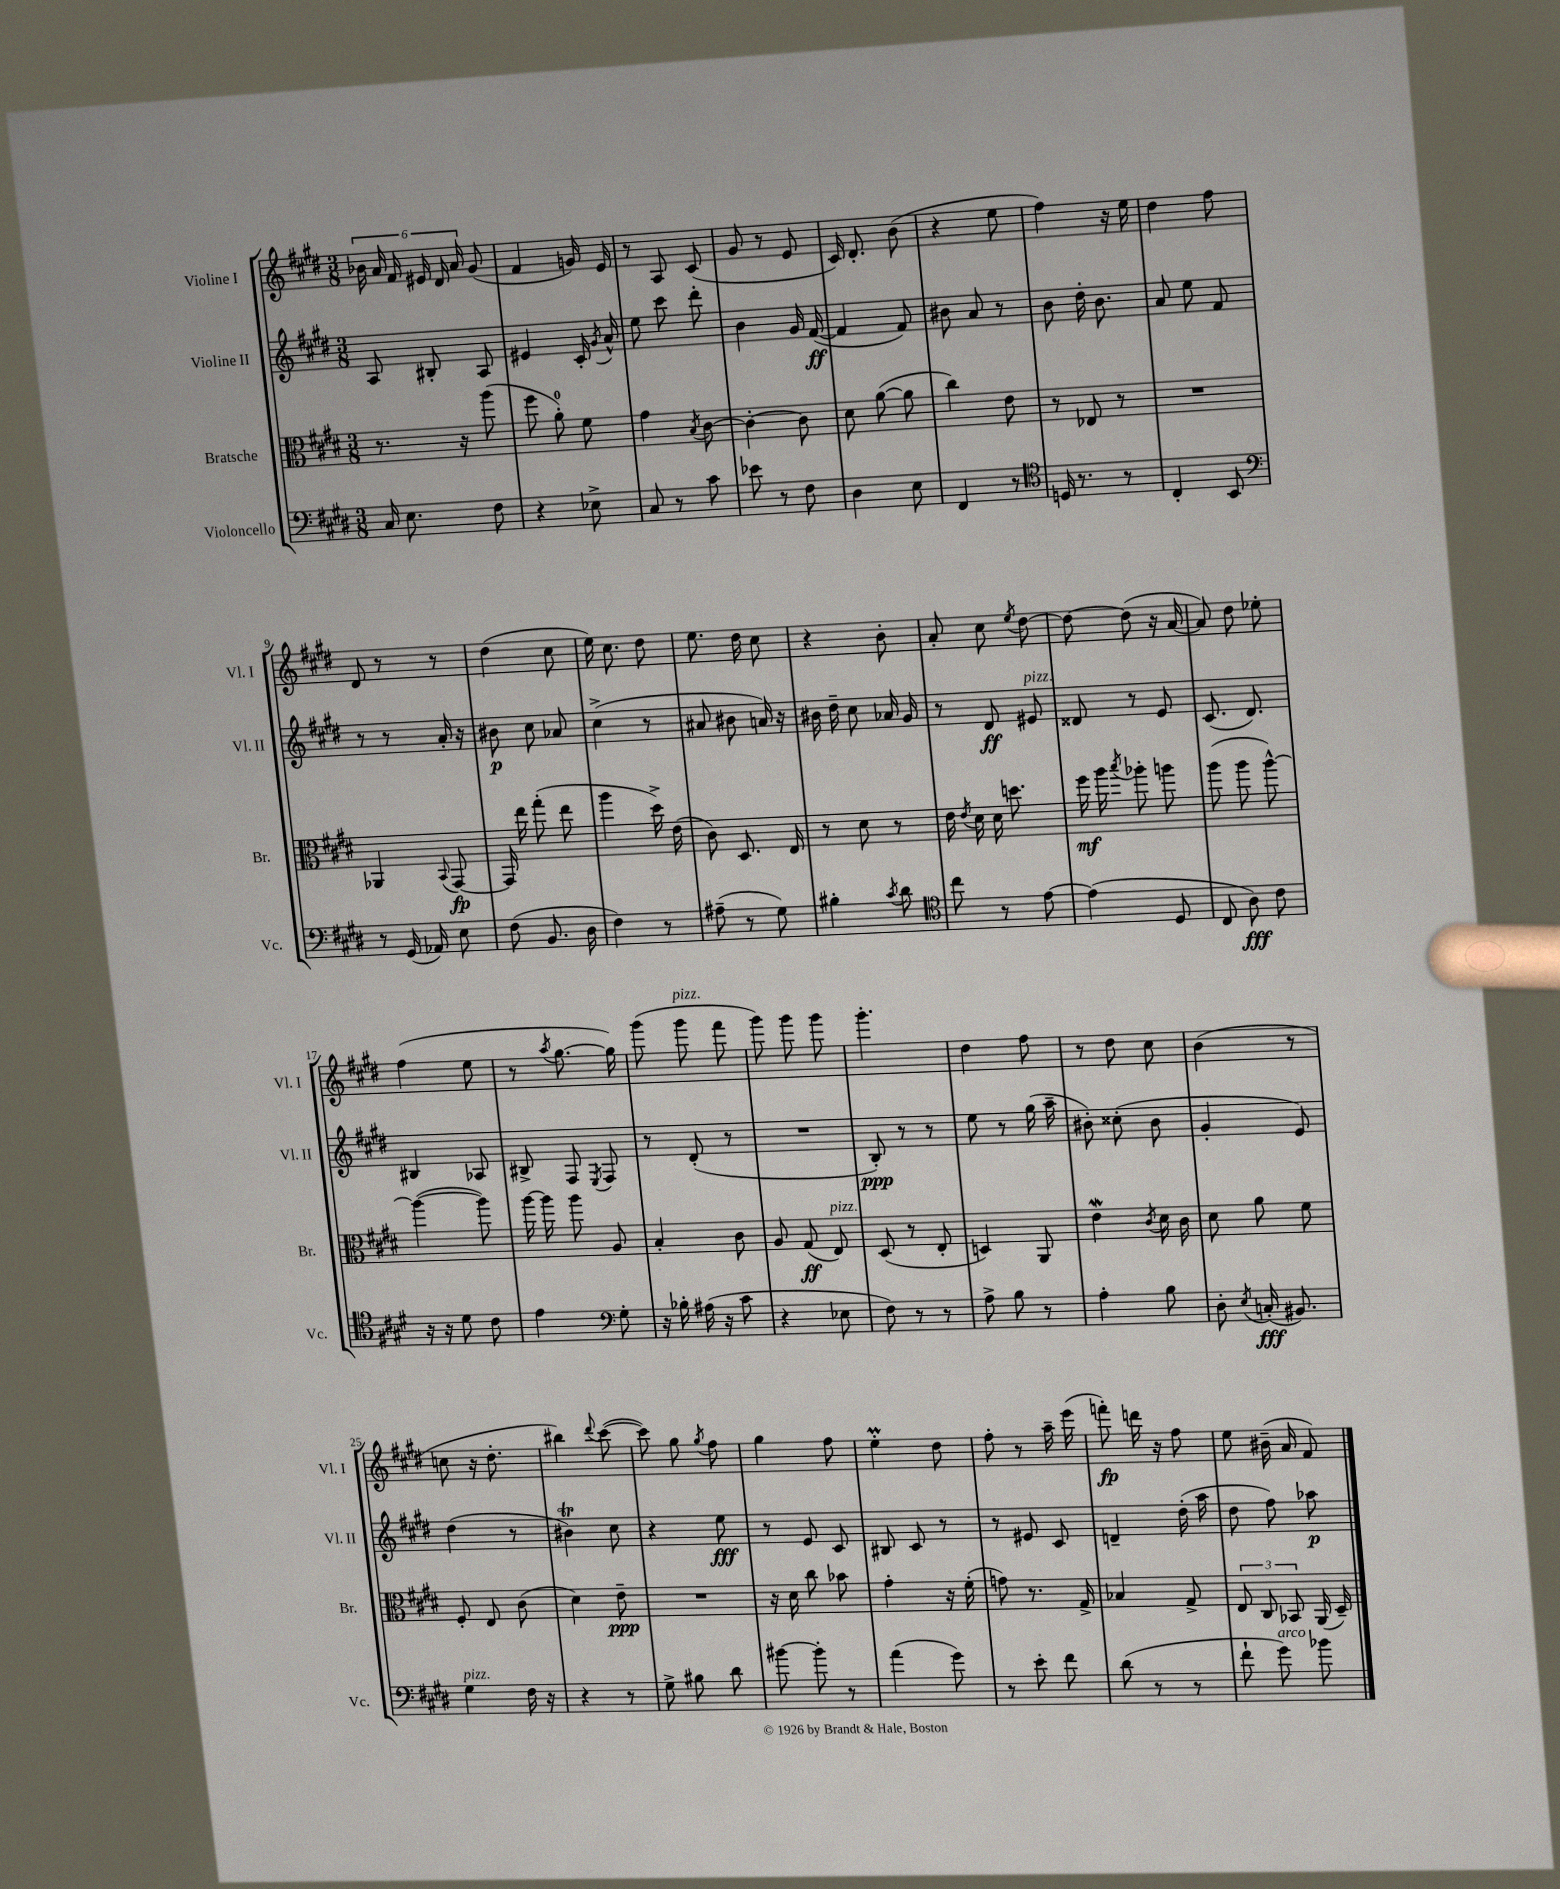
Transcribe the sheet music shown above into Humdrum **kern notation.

**kern	**dynam	**kern	**dynam	**kern	**dynam	**kern	**dynam
*part4	*part4	*part3	*part3	*part2	*part2	*part1	*part1
*staff4	*staff4	*staff3	*staff3	*staff2	*staff2	*staff1	*staff1
*I"Violoncello	*	*I"Bratsche	*	*I"Violine II	*	*I"Violine I	*
*I'Vc.	*	*I'Br.	*	*I'Vl. II	*	*I'Vl. I	*
*clefF4	*	*clefC3	*	*clefG2	*	*clefG2	*
*k[f#c#g#d#]	*	*k[f#c#g#d#]	*	*k[f#c#g#d#]	*	*k[f#c#g#d#]	*
*M3/8	*	*M3/8	*	*M3/8	*	*M3/8	*
=1	=1	=1	=1	=1	=1	=1	=1
16C#/	.	8.r	.	8A/	.	24b-X\	.
.	.	.	.	.	.	24a/	.
8.E\	.	.	.	.	.	.	.
.	.	.	.	.	.	24f#/	.
.	.	.	.	8B#X'/	.	24e#X/	.
.	.	.	.	.	.	24d#/	.
.	.	16r	.	.	.	.	.
.	.	.	.	.	.	24a/	.
8F#\	.	(8aa\	.	8A/	.	(8g#/	.
=2	=2	=2	=2	=2	=2	=2	=2
4r	.	8ff#\	.	4e#X/	.	4f#/	.
.	.	8a'\)	.	.	.	.	.
8E-X^\	.	8f#\	.	16c#'/	.	16gn/)	.
.	.	.	.	8qg#/	.	.	.
.	.	.	.	16a^^/	.	16e/	.
=3	=3	=3	=3	=3	=3	=3	=3
8C#/	.	4g#\	.	8ee\	.	8r	.
8r	.	.	.	8ccc#\	.	8A/	.
.	.	8qB/	.	.	.	.	.
8c#\	.	[8c#\	.	8ddd#'\	.	(8c#/	.
=4	=4	=4	=4	=4	=4	=4	=4
8e-X\	.	4c#'\_	.	4b\	.	8g#/	.
8r	.	.	.	.	.	8r	.
8F#\	.	8c#\]	.	16g#/	.	8e/	.
.	.	.	.	([16f#/	ff	.	.
=5	=5	=5	=5	=5	=5	=5	=5
4D#\	.	8d#\	.	4f#/]	.	16c#/)	.
.	.	.	.	.	.	8.d#'/	.
.	.	([8a\	.	.	.	.	.
8E\	.	8a\]	.	8f#/)	.	(8b\	.
=6	=6	=6	=6	=6	=6	=6	=6
4FF#/	.	4cc#\)	.	8b#X\	.	4r	.
.	.	.	.	8a/	.	.	.
8r	.	8e\	.	8r	.	8ee\	.
=7	=7	=7	=7	=7	=7	=7	=7
*clefC4	*	*	*	*	*	*	*
16Dn/	.	8r	.	8b\	.	4ff#\)	.
8.r	.	.	.	.	.	.	.
.	.	8E-X/	.	16dd#'\	.	.	.
.	.	.	.	8.b\	.	.	.
8r	.	8r	.	.	.	16r	.
.	.	.	.	.	.	16ee\	.
=8	=8	=8	=8	=8	=8	=8	=8
4C#'/	.	4.r	.	8a/	.	4dd#\	.
.	.	.	.	8ee\	.	.	.
8BB/	.	.	.	8f#/	.	8ff#\	.
!!LO:LB:g=z
=9	=9	=9	=9	=9	=9	=9	=9
*clefF4	*	*	*	*	*	*	*
8r	.	4AA-X/	.	8r	.	8d#/	.
(16GG#/	.	.	.	8r	.	8r	.
16AA-X/)	.	.	.	.	.	.	.
.	.	8qqBB/	.	.	.	.	.
8E\	.	[8GG#/	fp	16a'/	.	8r	.
.	.	.	.	16r	.	.	.
=10	=10	=10	=10	=10	=10	=10	=10
(8F#\	.	16GG#/]	.	8b#X\	p	(4dd#\	.
.	.	16ee\	.	.	.	.	.
8.BB/	.	(8gg#'\	.	8cc#\	.	.	.
.	.	8ee\	.	8a-X/	.	8cc#\	.
16D#\	.	.	.	.	.	.	.
=11	=11	=11	=11	=11	=11	=11	=11
4F#\)	.	4aa\	.	(4cc#^\	.	16ee\)	.
.	.	.	.	.	.	8.cc#\	.
8r	.	16dd#^\)	.	8r	.	8dd#\	.
.	.	(16e\	.	.	.	.	.
=12	=12	=12	=12	=12	=12	=12	=12
(8A#X~\	.	8c#\)	.	8a#X/	.	8.ee\	.
8r	.	8.D#/	.	8b#X\	.	.	.
.	.	.	.	.	.	16dd#\	.
8G#\)	.	.	.	16an/)	.	8cc#\	.
.	.	16E/	.	16r	.	.	.
=13	=13	=13	=13	=13	=13	=13	=13
4B#X'\	.	8r	.	16b#X\	.	4r	.
.	.	.	.	16dd#~\	.	.	.
.	.	8d#\	.	8cc#\	.	.	.
8qc#/	.	.	.	.	.	.	.
8d#\	.	8r	.	16a-X/	.	8b'\	.
.	.	.	.	16g#/	.	.	.
=14	=14	=14	=14	=14	=14	=14	=14
*clefC4	*	*	*	*	*	*	*
8cc#\	.	16e\	.	8r	.	8a'/	.
.	.	8qe/	.	.	.	.	.
.	.	16d#\	.	.	.	.	.
8r	.	16d#\	.	8d#/	ff	8cc#\	.
.	.	8.ddn\	.	.	.	.	.
.	.	.	.	.	.	8qee/	.
!	!	!	!	!LO:TX:a:i:t=pizz.	!	!	!
[8e\	.	.	.	8e#X/	.	[8dd#\	.
=15	=15	=15	=15	=15	=15	=15	=15
(4e\]	.	16ff#\	mf	8d##X/	.	8dd#\_	.
.	.	16aa\	.	.	.	.	.
.	.	8qbb/	.	.	.	.	.
.	.	8aa-X'\	.	8r	.	(8dd#\]	.
8D#/	.	8aan\	.	8e/	.	16r	.
.	.	.	.	.	.	[16a/	.
=16	=16	=16	=16	=16	=16	=16	=16
8C#/	.	(8aa\	.	(8.c#/	.	8a/])	.
8A\)	fff	8aa\	.	.	.	8dd#\	.
.	.	.	.	8.d#/)	.	.	.
8c#\	.	[8aa^^\)	.	.	.	8ee-X'\	.
!!LO:LB:g=z
=17	=17	=17	=17	=17	=17	=17	=17
16r	.	(4aa\_	.	4B#X/	.	(4ff#\	.
16r	.	.	.	.	.	.	.
8d#\	.	.	.	.	.	.	.
8c#\	.	8aa\])	.	8A-X/	.	8ee\	.
=18	=18	=18	=18	=18	=18	=18	=18
4e\	.	[16aa\	.	8B#X^/	.	8r	.
.	.	16aa\]	.	.	.	.	.
.	.	.	.	.	.	8qaa/	.
.	.	8aa\	.	8F#/	.	[8.gg#\	.
*clefF4	*	*	*	*	*	*	*
.	.	.	.	8qE/	.	.	.
8G#'\	.	8A/	.	8F#/	.	.	.
.	.	.	.	.	.	16gg#\])	.
=19	=19	=19	=19	=19	=19	=19	=19
16r	.	4B'/	.	8r	.	(8ggg#\	.
16B-X'\	.	.	.	.	.	.	.
!	!	!	!	!	!	!LO:TX:a:i:t=pizz.	!
(16A#X\	.	.	.	(8d#'/	.	8ggg#\	.
16r	.	.	.	.	.	.	.
8c#\	.	8c#\	.	8r	.	8fff#\	.
=20	=20	=20	=20	=20	=20	=20	=20
4r	.	8A/	.	4.r	.	8ggg#\)	.
.	.	(8G#/	ff	.	.	8ggg#\	.
!	!	!LO:TX:a:i:t=pizz.	!	!	!	!	!
8E-X\	.	8E/)	.	.	.	8ggg#\	.
=21	=21	=21	=21	=21	=21	=21	=21
8F#\)	.	(8D#/	.	8B'/)	ppp	4.ggg#'\	.
8r	.	8r	.	8r	.	.	.
8r	.	8E'/	.	8r	.	.	.
=22	=22	=22	=22	=22	=22	=22	=22
8A^\	.	4Dn/)	.	8ee\	.	4dd#\	.
8B\	.	.	.	8r	.	.	.
8r	.	8AA/	.	(16gg#\	.	8ff#\	.
.	.	.	.	16aa~\	.	.	.
=23	=23	=23	=23	=23	=23	=23	=23
4A'\	.	4ew\	.	8b#X'\)	.	8r	.
.	.	.	.	(8cc##X'\	.	8dd#\	.
.	.	8qc#/	.	.	.	.	.
8B\	.	16d#\	.	8b#\	.	8cc#\	.
.	.	16c#\	.	.	.	.	.
=24	=24	=24	=24	=24	=24	=24	=24
8D#'\	.	8d#\	.	4g#'/	.	(4b\	.
8qE/	.	.	.	.	.	.	.
(16Cn'/	fff	8a\	.	.	.	.	.
8.BB#X/)	.	.	.	.	.	.	.
.	.	8f#\	.	8e/)	.	8r	.
!!LO:LB:g=z
=25	=25	=25	=25	=25	=25	=25	=25
!LO:TX:a:i:t=pizz.	!	!	!	!	!	!	!
4G#\	.	8F#'/	.	(4dd#\	.	8ccn\	.
.	.	8E/	.	.	.	16r	.
.	.	.	.	.	.	8.dd#'\	.
16F#\	.	(8c#\	.	8r	.	.	.
16r	.	.	.	.	.	.	.
=26	=26	=26	=26	=26	=26	=26	=26
4r	.	4d#\)	.	4b#Xt\)	.	4bb#X\)	.
.	.	.	.	.	.	8qqddd#/	.
8r	.	8e~\	ppp	8cc#\	.	([8ccc#\	.
=27	=27	=27	=27	=27	=27	=27	=27
8G#^\	.	4.r	.	4r	.	8ccc#\])	.
8B#X\	.	.	.	.	.	8gg#\	.
.	.	.	.	.	.	8qgg#/	.
8d#\	.	.	.	8ee\	fff	8ff#\	.
=28	=28	=28	=28	=28	=28	=28	=28
[8b#X\	.	16r	.	8r	.	4gg#\	.
.	.	16d#\	.	.	.	.	.
8b#'\]	.	8cc#\	.	8e/	.	.	.
8r	.	8b-X\	.	8c#/	.	8ff#\	.
=29	=29	=29	=29	=29	=29	=29	=29
(4a\	.	4g#'\	.	8B#X/	.	4eeM'\	.
.	.	.	.	8c#/	.	.	.
8g#\)	.	16r	.	8r	.	8dd#\	.
.	.	(16f#'\	.	.	.	.	.
=30	=30	=30	=30	=30	=30	=30	=30
8r	.	8gn\)	.	8r	.	8ff#'\	.
8e'\	.	8.r	.	8e#X/	.	8r	.
8f#\	.	.	.	8c#/	.	16aa~\	.
.	.	16G#^/	.	.	.	(16eee\	.
=31	=31	=31	=31	=31	=31	=31	=31
(8d#\	.	4B-X/	.	4dn~/	.	8fffn'\)	fp
8r	.	.	.	.	.	16dddn\	.
.	.	.	.	.	.	16r	.
8r	.	8G#^/	.	(16dd#'\	.	8ff#\	.
.	.	.	.	16aa\	.	.	.
=32	=32	=32	=32	=32	=32	=32	=32
8f#`\	.	12E/	.	8dd#\	.	8ee\	.
.	.	12C#/	.	.	.	.	.
!LO:TX:a:i:t=arco	!	!	!	!	!	!	!
8g#\)	.	.	.	8ff#\)	.	(16b#X~\	.
.	.	12BB-X/	.	.	.	.	.
.	.	.	.	.	.	16a/	.
8b-X\	.	(16AA/	.	8aa-X\	p	8f#/)	.
.	.	16D#~/)	.	.	.	.	.
==	==	==	==	==	==	==	==
*-	*-	*-	*-	*-	*-	*-	*-
